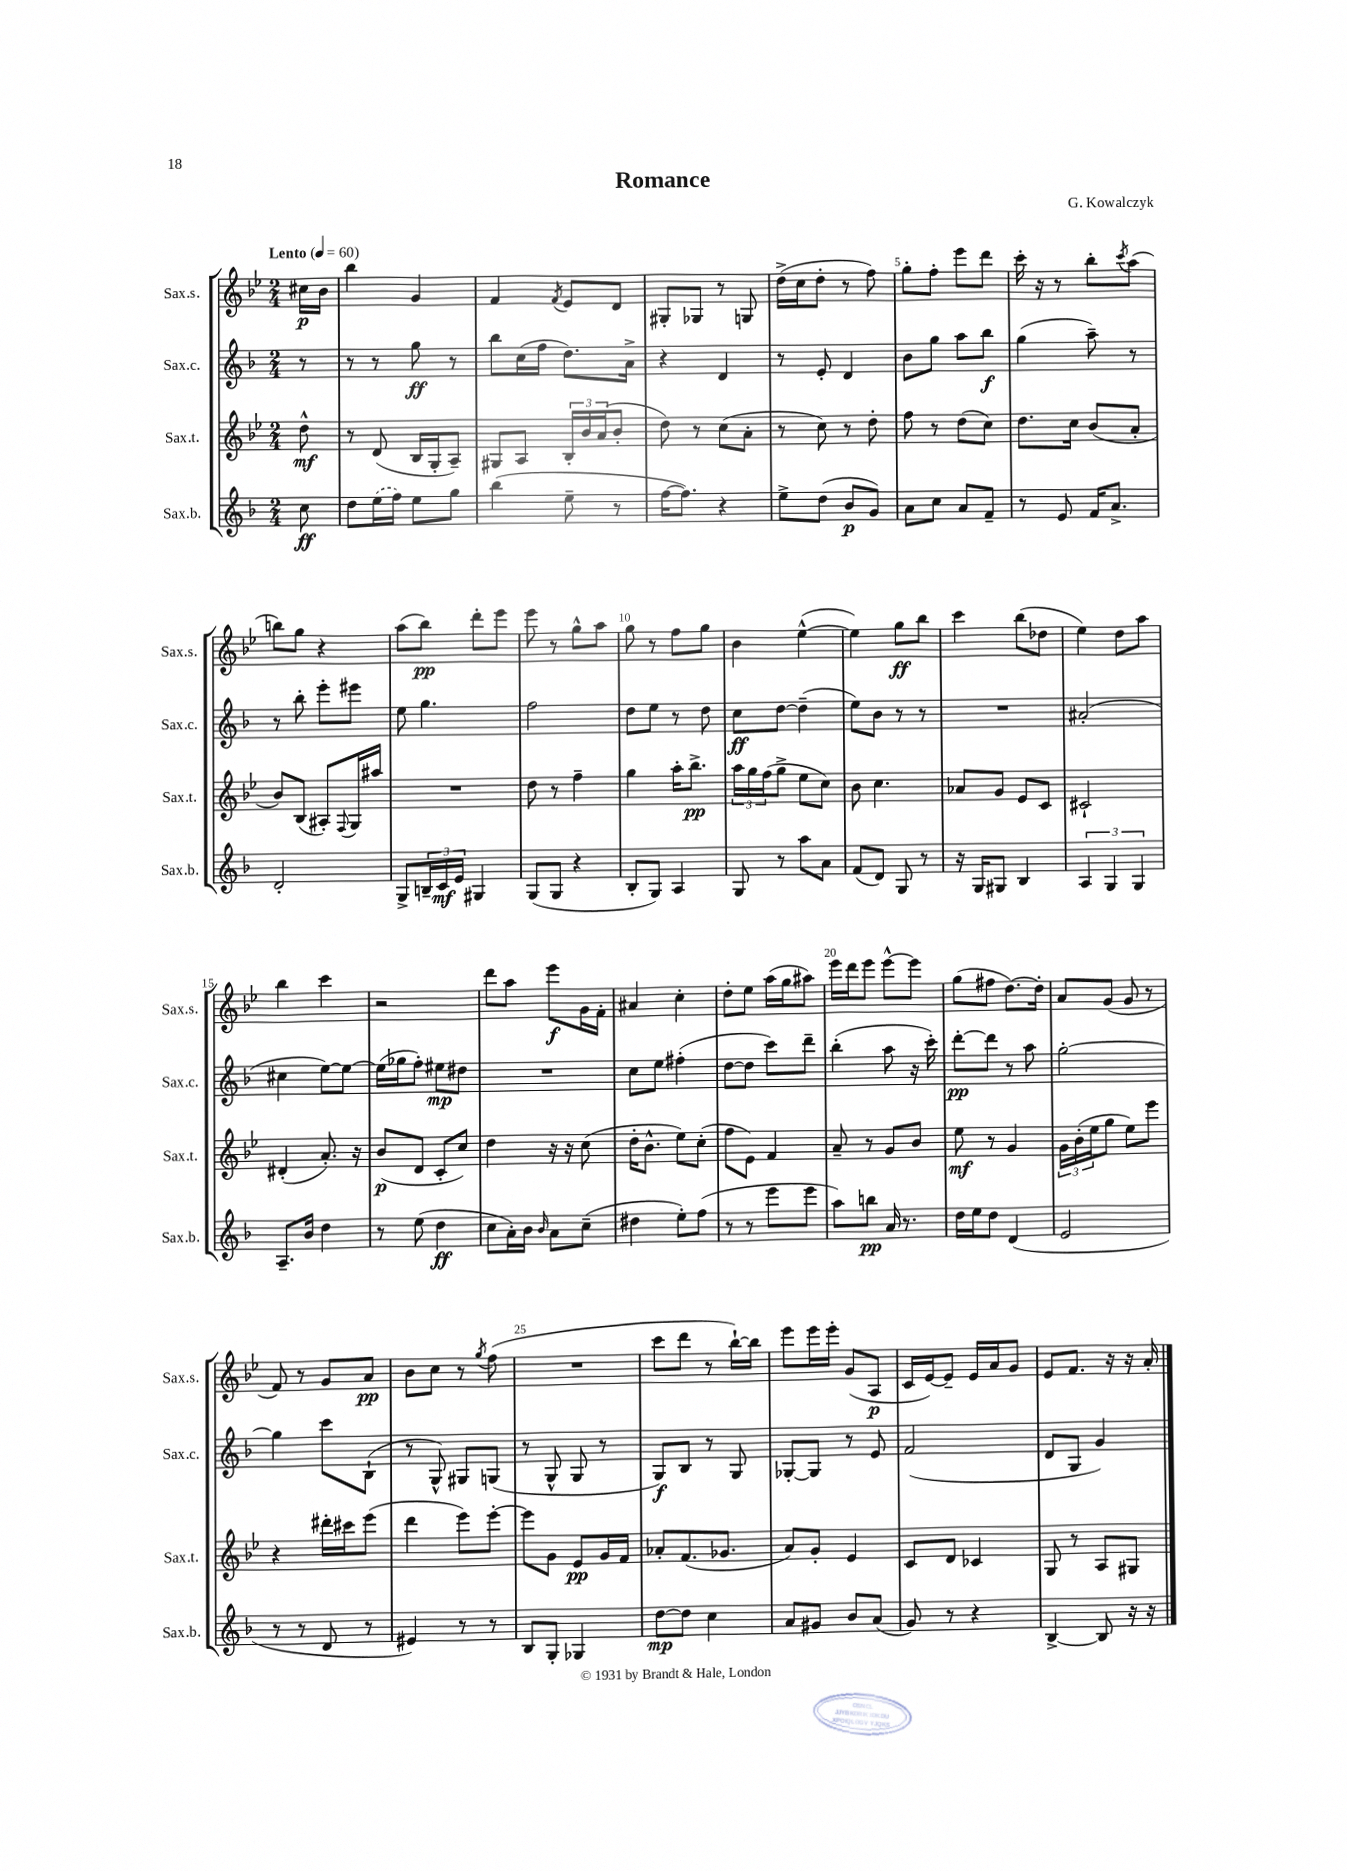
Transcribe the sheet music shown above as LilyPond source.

\header { title = "Romance" composer = "G. Kowalczyk" }
<<
\new StaffGroup <<
\new Staff = "s0" \with { instrumentName = "Sax.s." shortInstrumentName = "Sax.s." } {
    \clef treble \key bes \major \numericTimeSignature \time 2/4 \partial 8 \tempo "Lento" 4 = 60
    cis''16\p bes'16 |
    bes''4 g'4 |
    f'4 \acciaccatura { f'8 } ees'8 d'8 |
    gis8-. ges8 r8 g8 |
    d''16->( c''16 d''8-. r8 f''8) |
    g''8-. f''8-. ees'''8 d'''8 |
    c'''16-. r16 r8 bes''8-. \acciaccatura { c'''8 } a''8( |
    b''8) g''8 r4 |
    a''8( bes''8\pp) d'''8-. ees'''8 |
    ees'''8 r8 g''8-^ a''8 |
    g''8 r8 f''8 g''8 |
    bes'4 ees''4~-^( |
    ees''4) g''8\ff bes''8 |
    c'''4 bes''8( des''8 |
    ees''4) d''8 a''8 |
    bes''4 c'''4 |
    r2 |
    d'''8 a''8 ees'''8\f g'16 f'16-. |
    ais'4 c''4-. |
    d''8-. ees''8 a''16( g''16 ais''8) |
    ees'''16 d'''16 ees'''8 ees'''8~-^ ees'''8 |
    g''8( fis''8 d''8.~) d''16-. |
    a'8 g'8( g'8 r8 |
    f'8) r8 g'8 a'8\pp |
    bes'8 c''8 r8 \acciaccatura { g''8 } f''8( |
    R2 |
    c'''8 d'''8 r8 bes''16~-!) bes''16 |
    ees'''8 ees'''16 ees'''16-. g'8( a8\p |
    c'16 ees'16~) ees'8-- ees'16 a'16 g'8 |
    ees'8 f'8. r16 r16 a'16-. \bar "|." |
}
\new Staff = "s1" \with { instrumentName = "Sax.c." shortInstrumentName = "Sax.c." } {
    \clef treble \key f \major \numericTimeSignature \time 2/4 \partial 8
    r8 |
    r8 r8 g''8\ff r8 |
    bes''8 c''16( f''16 d''8.) a'16-> |
    r4 d'4 |
    r8 e'8-. d'4 |
    bes'8 g''8 a''8 bes''8\f |
    g''4( a''8--) r8 |
    r8 bes''8-. e'''8-. eis'''8 |
    e''8 g''4. |
    f''2 |
    d''8 e''8 r8 d''8 |
    c''8\ff d''8~ d''4--( |
    e''8) bes'8 r8 r8 |
    R2 |
    ais'2-.( |
    cis''4 e''8~) e''8~ |
    e''16( ges''16 f''8-.) eis''8\mp dis''8 |
    R2 |
    c''8 e''8 fis''4-.( |
    d''8~ d''8 c'''8) d'''8-- |
    bes''4-.( a''8 r16 c'''16-.) |
    d'''8~-.\pp d'''8 r8 a''8 |
    g''2~-. |
    g''4 c'''8 bes8-!( |
    r8 g8-^) gis8 g8( |
    r8 g8-^ g8 r8 |
    g8\f) bes8 r8 g8 |
    ges8~-. ges8 r8 e'8 |
    f'2( |
    d'8 g8 g'4) \bar "|." |
}
\new Staff = "s2" \with { instrumentName = "Sax.t." shortInstrumentName = "Sax.t." } {
    \clef treble \key bes \major \numericTimeSignature \time 2/4 \partial 8
    d''8-^\mf |
    r8 d'8( bes16 g16-. a8--) |
    gis8 a8 \tuplet 3/2 { bes16-. bes'16 a'16( } bes'8-. |
    d''8) r8 c''8( a'8-. |
    r8 c''8) r8 d''8-. |
    f''8 r8 d''8( c''8) |
    d''8. c''16 bes'8( a'8-. |
    bes'8) bes8( ais8-.) \appoggiatura { f8 } g16 ais''16 |
    R2 |
    d''8 r8 f''4-- |
    g''4 a''16-. bes''8.->\pp |
    \tuplet 3/2 { a''16 g''16 f''16( } g''8-> ees''8 c''8) |
    bes'8 c''4. |
    aes'8 g'8 ees'8 c'8 |
    cis'2-! |
    dis'4-.( a'8.-.) r16 |
    bes'8\p( d'8 c'8-. c''8) |
    d''4 r16 r16 c''8( |
    d''16-. bes'8.-^ ees''8) c''8-.( |
    f''8 ees'8) f'4 |
    a'8-- r8 g'8 bes'8 |
    ees''8\mf r8 g'4 |
    \tuplet 3/2 { g'16 bes'16-.( ees''16 } g''8 ees''8) ees'''8 |
    r4 dis'''16-. cis'''16 ees'''8( |
    d'''4 ees'''8) ees'''8~-. |
    ees'''8 g'8 ees'8\pp g'16 f'16 |
    aes'8-. f'8.( ges'8. |
    a'8) g'8-. ees'4 |
    c'8 d'8 ces'4 |
    g8 r8 a8 gis8 \bar "|." |
}
\new Staff = "s3" \with { instrumentName = "Sax.b." shortInstrumentName = "Sax.b." } {
    \clef treble \key f \major \numericTimeSignature \time 2/4 \partial 8
    c''8\ff |
    d''8 \once \slurDashed e''16( f''16) e''8 g''8 |
    bes''4( e''8-- r8 |
    f''16~ f''8.) r4 |
    e''8-> d''8( bes'8\p g'8) |
    a'8 c''8 a'8 f'8-- |
    r8 e'8 f'16 a'8.-> |
    d'2-. |
    g8-> \tuplet 3/2 { b16-- c'16\mf e'16 } gis4 |
    g8( g8 r4 |
    bes8-. g8) a4 |
    g8 r8 a''8 a'8 |
    f'8( d'8) g8 r8 |
    r16 g16 gis8 bes4 |
    \tuplet 3/2 { a4 g4 g4 } |
    a8.-- bes'16 d''4 |
    r8 e''8( d''4\ff |
    c''8 a'16-.) bes'16 \grace { bes'16 } a'8 c''8--( |
    dis''4 e''8-.) f''8( |
    r8 r8 e'''8 e'''8 |
    a''8) b''8\pp a'16 r8. |
    d''16 e''16 d''8 d'4( |
    e'2 |
    r8 r8 d'8 r8 |
    eis'4) r8 r8 |
    bes8 g8-. ges4 |
    d''8~\mp d''8 c''4 |
    a'8 gis'8 bes'8 a'8( |
    g'8) r8 r4 |
    bes4~-> bes8 r16 r16 \bar "|." |
}
>>
>>
\layout { \context { \Score \override BarNumber.break-visibility = ##(#f #t #t) barNumberVisibility = #(every-nth-bar-number-visible 5) } }
